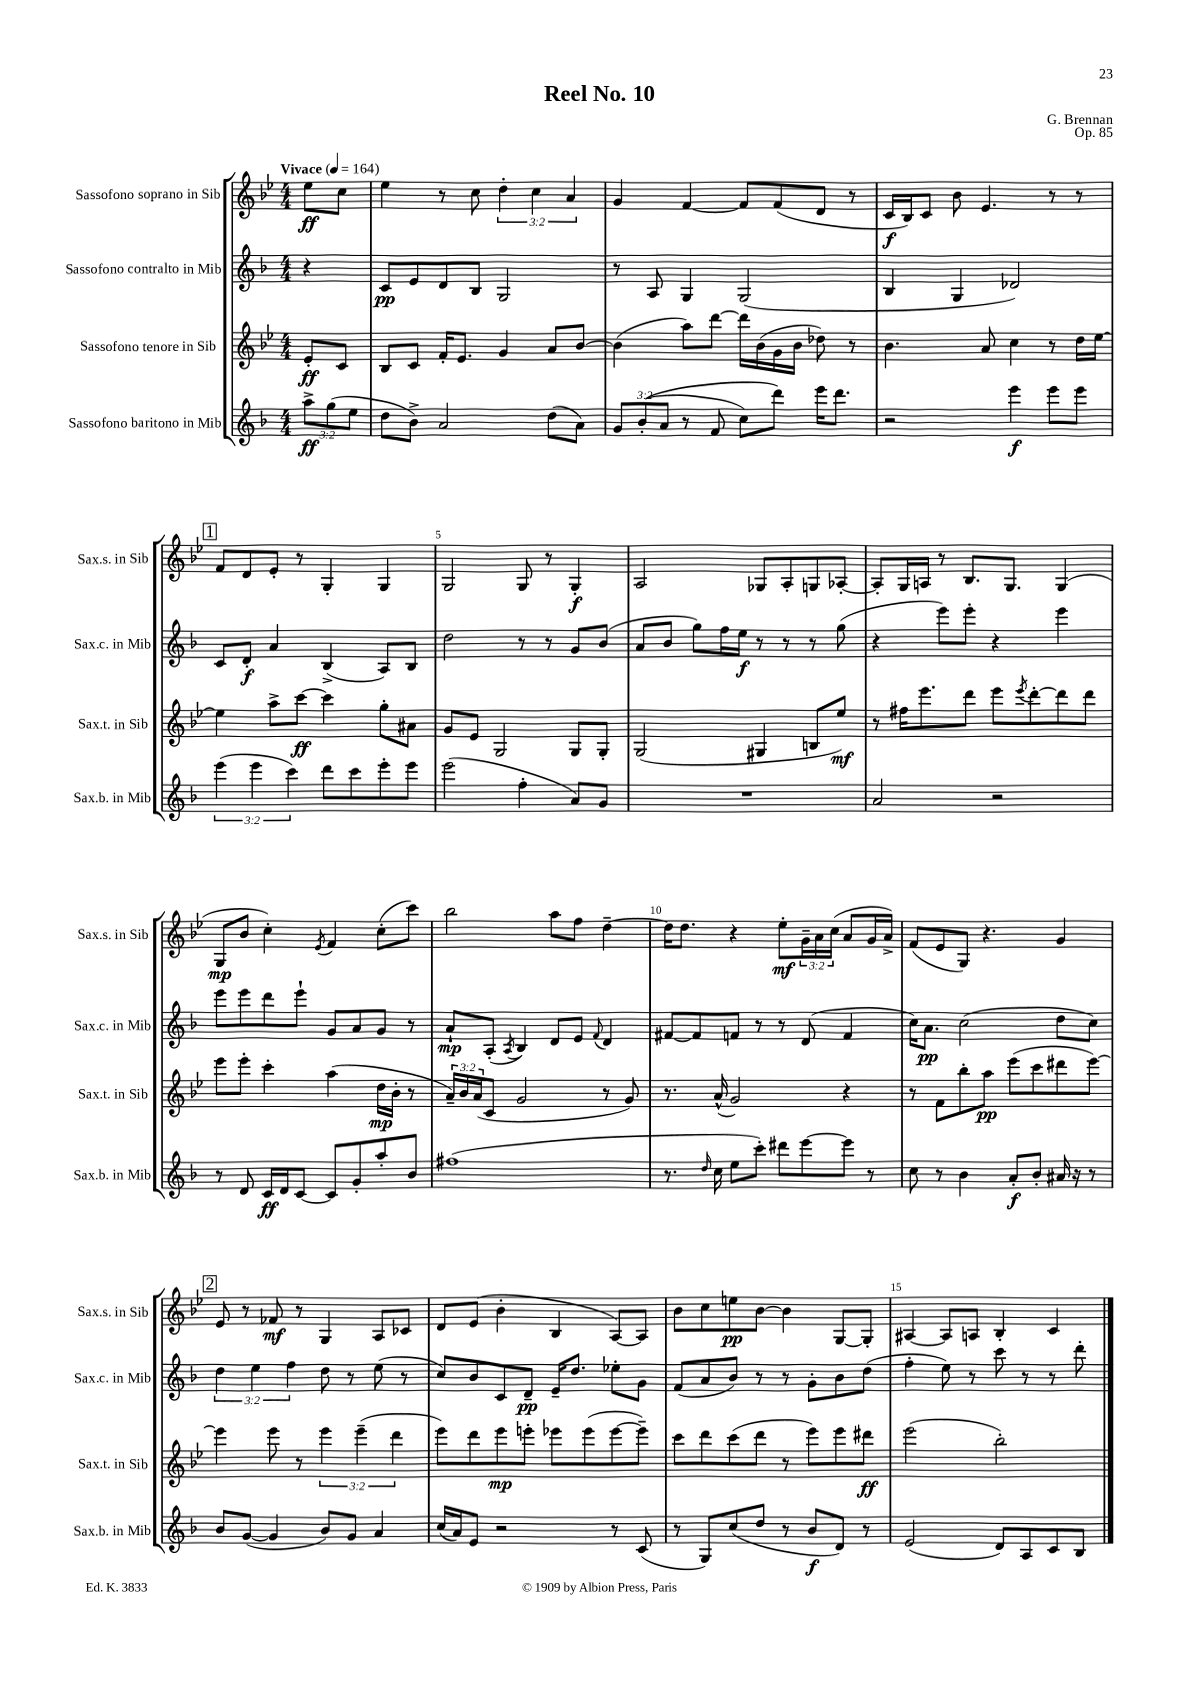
\header { title = "Reel No. 10" composer = "G. Brennan" opus = "Op. 85" }
<<
\new StaffGroup <<
\new Staff = "s0" \with { instrumentName = "Sassofono soprano in Sib" shortInstrumentName = "Sax.s. in Sib" } {
    \clef treble \key bes \major \numericTimeSignature \time 4/4 \override Staff.TupletNumber.text = #tuplet-number::calc-fraction-text \partial 4 \tempo "Vivace" 4 = 164
    ees''8\ff c''8 |
    ees''4 r8 c''8 \tuplet 3/2 { d''4-. c''4 a'4 } |
    g'4 f'4~ f'8 f'8( d'8 r8 |
    c'16\f bes16) c'8 bes'8 ees'4. r8 r8 |
    \mark \markup { \box "1" } f'8 d'8 ees'8-. r8 g4-. g4 |
    g2 g8 r8 g4-.\f |
    a2 ges8 a8-. g8 aes8~-. |
    aes8-. g16 a16 r8 bes8. g8. g4( |
    g8\mp bes'8 c''4-.) \acciaccatura { ees'8 } f'4 c''8-.( c'''8) |
    bes''2 a''8 f''8 d''4~-- |
    d''16 d''8. r4 ees''8-.\mf \tuplet 3/2 { g'16-- a'16 c''16( } a'8 g'16 a'16->) |
    f'8( ees'8 g8) r4. g'4 |
    \mark \markup { \box "2" } ees'8 r8 fes'8\mf r8 g4 a8 ces'8 |
    d'8 ees'8( bes'4-. bes4 a8~) a8 |
    bes'8 c''8 e''8\pp bes'8~ bes'4 g8~ g8-. |
    ais4~ ais8 a8 bes4-. c'4 \bar "|." |
}
\new Staff = "s1" \with { instrumentName = "Sassofono contralto in Mib" shortInstrumentName = "Sax.c. in Mib" } {
    \clef treble \key f \major \numericTimeSignature \time 4/4 \override Staff.TupletNumber.text = #tuplet-number::calc-fraction-text \partial 4
    r4 |
    c'8\pp e'8 d'8 bes8 g2 |
    r8 a8 g4 g2( |
    bes4 g4 des'2) |
    \mark \markup { \box "1" } c'8 d'8-.\f a'4 bes4->( a8) bes8 |
    d''2 r8 r8 g'8 bes'8( |
    a'8 bes'8 g''8) f''16 e''16\f r8 r8 r8 g''8( |
    r4 e'''8) e'''8-. r4 e'''4 |
    e'''8 e'''8 d'''8 e'''8-! g'8 a'8 g'8 r8 |
    a'8-!\mp a8-.( \acciaccatura { a8 } bes4) d'8 e'8 \appoggiatura { f'8 } d'4 |
    fis'8~ fis'8 f'8 r8 r8 d'8( f'4 |
    c''16) a'8.\pp c''2( d''8 c''8) |
    \mark \markup { \box "2" } \tuplet 3/2 { d''4 e''4 f''4 } d''8 r8 e''8( r8 |
    c''8) bes'8 c'8 d'8--\pp e'16-- d''8. ees''8-. g'8 |
    f'8( a'8 bes'8) r8 r8 g'8-. bes'8 d''8( |
    f''4-. e''8) r8 c'''8 r8 r8 d'''8-. \bar "|." |
}
\new Staff = "s2" \with { instrumentName = "Sassofono tenore in Sib" shortInstrumentName = "Sax.t. in Sib" } {
    \clef treble \key bes \major \numericTimeSignature \time 4/4 \override Staff.TupletNumber.text = #tuplet-number::calc-fraction-text \partial 4
    ees'8-.\ff c'8 |
    bes8 c'8 f'16-. ees'8. g'4 a'8 bes'8~ |
    bes'4( a''8) d'''8~ d'''16 bes'16( g'16 bes'16 des''8) r8 |
    bes'4. a'8 c''4 r8 d''16 ees''16~ |
    \mark \markup { \box "1" } ees''4 a''8-> c'''8~\ff c'''4 g''8-. ais'8 |
    g'8 ees'8 g2 g8 g8-. |
    g2( gis4 b8 ees''8\mf) |
    r8 fis''16 ees'''8. d'''8 ees'''8 \acciaccatura { ees'''8 } d'''8~-. d'''8 d'''8 |
    ees'''8 ees'''8-. c'''4-. a''4( d''16\mp bes'16-. r8 |
    \tuplet 3/2 { a'16--) bes'16 a'16( } c'8 g'2 r8 g'8) |
    r8. a'16-^( g'2) r4 |
    r8 f'8 bes''8-. a''8\pp ees'''8( c'''8 dis'''8 ees'''8~) |
    \mark \markup { \box "2" } ees'''4 ees'''8 r8 \tuplet 3/2 { ees'''4 ees'''4--( d'''4 } |
    ees'''8) d'''8 ees'''8\mp e'''8-. ees'''8 ees'''8( ees'''8~ ees'''8--) |
    c'''8 d'''8 c'''8( d'''8 r8 ees'''8) ees'''8 dis'''8\ff |
    ees'''2( bes''2-.) \bar "|." |
}
\new Staff = "s3" \with { instrumentName = "Sassofono baritono in Mib" shortInstrumentName = "Sax.b. in Mib" } {
    \clef treble \key f \major \numericTimeSignature \time 4/4 \override Staff.TupletNumber.text = #tuplet-number::calc-fraction-text \partial 4
    \tuplet 3/2 { a''8->\ff g''8( e''8 } |
    d''8 bes'8->) a'2 d''8( a'8) |
    \tuplet 3/2 { g'8 bes'8-.(\( a'8 } r8 f'8 c''8) d'''8\) e'''16 d'''8. |
    r2 e'''4\f e'''8 e'''8 |
    \mark \markup { \box "1" } \tuplet 3/2 { e'''4( e'''4 c'''4) } d'''8 c'''8 e'''8-. e'''8 |
    e'''2( f''4-. a'8) g'8 |
    R1 |
    a'2 r2 |
    r8 d'8 c'16\ff d'16 c'8~ c'8 g'8-. a''8-. bes'8 |
    fis''1( |
    r8. \grace { d''16 } c''16 e''8 c'''8-.) dis'''8 e'''8~ e'''8 r8 |
    c''8 r8 bes'4 a'8-.\f bes'8-. ais'16 r16 r8 |
    \mark \markup { \box "2" } bes'8 g'8~( g'4 bes'8) g'8 a'4 |
    c''16( a'16) e'8 r2 r8 c'8( |
    r8 g8) c''8( d''8 r8 bes'8\f d'8) r8 |
    e'2( d'8) a8 c'8 bes8 \bar "|." |
}
>>
>>
\layout { \context { \Score \override BarNumber.break-visibility = ##(#f #t #t) barNumberVisibility = #(every-nth-bar-number-visible 5) } }
